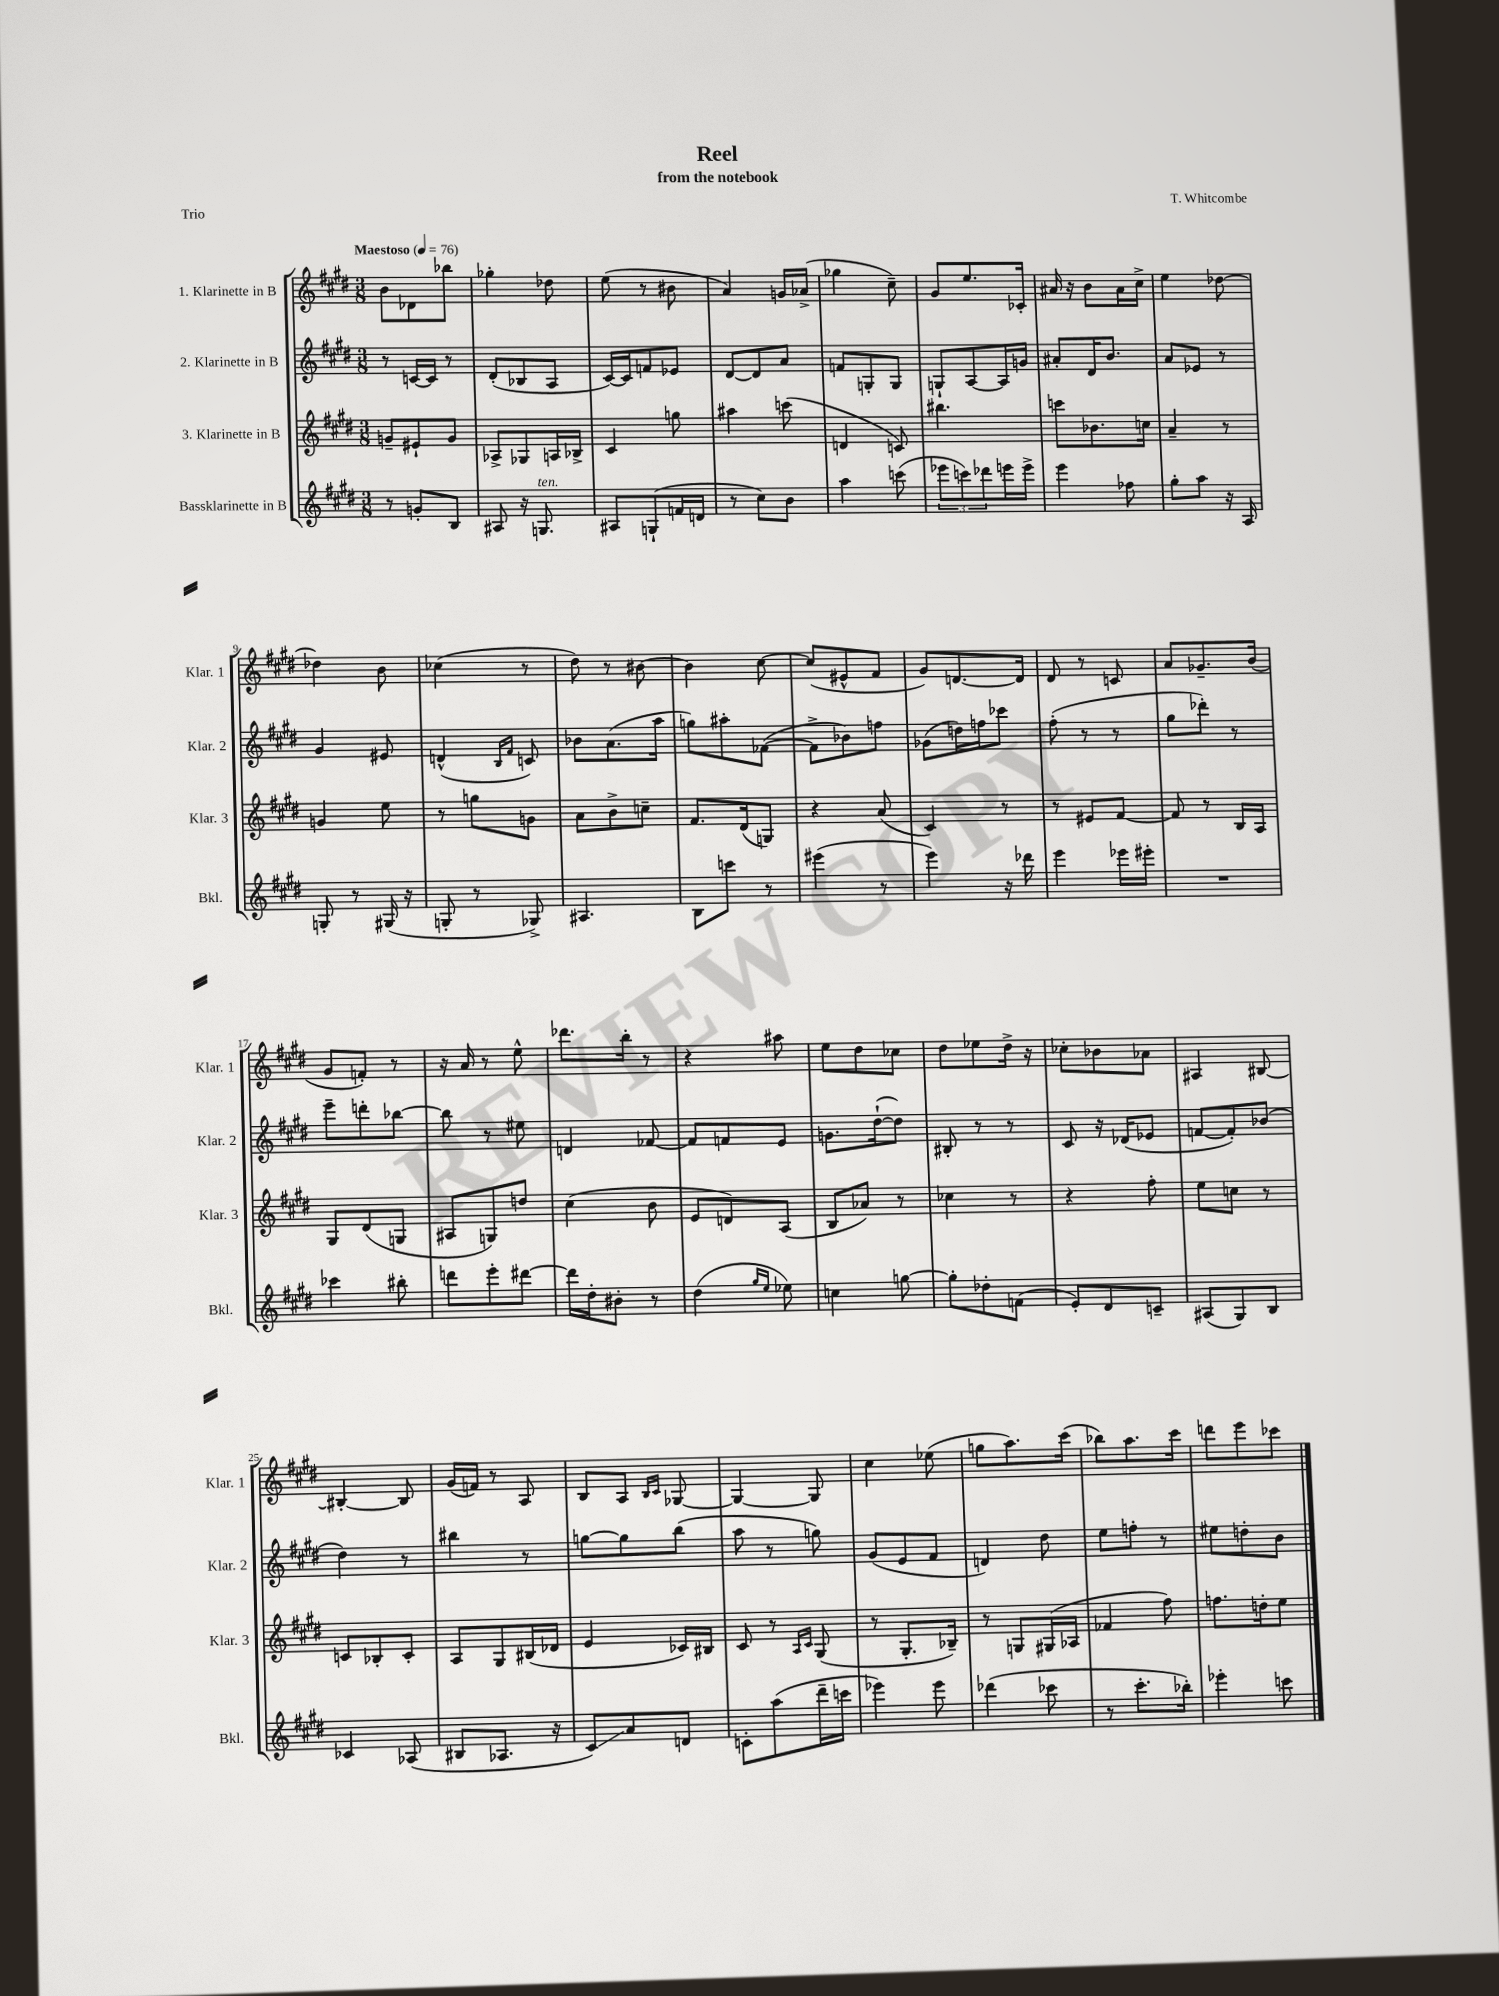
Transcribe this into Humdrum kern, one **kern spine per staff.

**kern	**kern	**kern	**kern
*staff4	*staff3	*staff2	*staff1
*clefG2	*clefG2	*clefG2	*clefG2
*k[f#c#g#d#]	*k[f#c#g#d#]	*k[f#c#g#d#]	*k[f#c#g#d#]
*M3/8	*M3/8	*M3/8	*M3/8
*MM76	*MM76	*MM76	*MM76
8r	8g~	8r	8b
8g'	8e#`	[16c	8d-
.	.	16c]	.
8B	8g	8r	8bb-
=	=	=	=
8A#	8A-^	(8d#'	4gg-'
16r	8G-	8B-	.
8.G	.	.	.
.	16A	8A	8dd-
.	16B-^	.	.
=	=	=	=
8A#	4c#	[16c#)	(8ee
.	.	16c#]	.
(8G`	.	8f	8r
16f	8gg	8e-	8b#
16d	.	.	.
=	=	=	=
8r	4aa#	[8d#	4a)
8cc#)	.	8d#]	.
8b	(8ccc	8a	16g
.	.	.	(16a-^
=	=	=	=
4aa	4d	8f	4gg-
.	.	8G'	.
(8ccc	8c)	8G	8cc#~)
=	=	=	=
12eee-	4.bb#	8G`	8g#
12ccc)	.	.	.
.	.	[8A	8.ee
12ddd-	.	.	.
16eee	.	16A]	.
16eee^	.	16g	16c-'
=	=	=	=
4eee	8ccc	8a#'	16a#
.	.	.	16r
.	8.b-	16d#	8b
.	.	8.b	.
8ff-	.	.	16a#
.	16cc	.	16cc#^
=	=	=	=
8gg#'	4a~	8a	4ee
8aa	.	8e-	.
16r	8r	8r	[8dd-
16A	.	.	.
=	=	=	=
8G'	4g	4g#	4dd-]
8r	.	.	.
(16G#	8ee	8e#	8b
16r	.	.	.
=	=	=	=
8G'	8r	(4d^^	(4cc-
8r	8gg	.	.
.	.	16qqB	.
.	.	16qqf#	.
8G-^)	8g	8c)	8r
=	=	=	=
4.A#	8a	8b-	8dd#)
.	8b^	(8.a	8r
.	8cc~	.	[8b#
.	.	16aa	.
=	=	=	=
8B	8.f#	8gg)	4b#]
8ccc	.	8aa#'	.
.	(16d#	.	.
8r	8G)	([8f-	[8cc#
=	=	=	=
(4eee#	4r	8f-^]	(8cc#]
.	.	8b-)	8e#^^
8r	(8a	8ff	8f#
=	=	=	=
4eee)	4c#)	(8g-	8g#)
.	.	16dd)	[8.d
.	.	16ff	.
16r	8r	8ccc-	.
16ddd-	.	.	16d]
=	=	=	=
4eee	8r	(8ff#'	8d#
.	8e#	8r	8r
16eee-	[8f#	8r	8c
16eee#'	.	.	.
=	=	=	=
4.r	8f#]	8gg#	8a
.	8r	8ddd-')	8.g-~
.	16B	8r	.
.	16A	.	(16b
=	=	=	=
4ccc-	8G#	8eee~	8g#
.	(8d#	8ddd'	8f')
8bb#'	8G	[8bb-	8r
=	=	=	=
8ddd	8A#	8bb-]	16r
.	.	.	16a
8eee'	8G)	8r	8r
[8ddd#	8dd	8ee#	8ee^^
=	=	=	=
16ddd#]	(4cc#	4d	8.ddd-
16dd#'	.	.	.
8b#'	.	.	.
.	.	.	16bb'
8r	8b	[8f-	8r
=	=	=	=
(4dd#	8e	8f-]	4r
.	8d)	8f	.
16qqgg#	.	.	.
16qqee	.	.	.
8ee-)	(8A	8e	8aa#
=	=	=	=
4cc	8B	8.g	8ee
.	8a-)	.	8dd#
.	.	([16dd#`	.
[8gg	8r	8dd#])	8cc-
=	=	=	=
8gg']	4cc-	8B#'	8dd#
8dd-'	.	8r	8ee-
(8f	8r	8r	16dd#^
.	.	.	16r
=	=	=	=
8e')	4r	8c#	8cc-'
8d#	.	16r	8b-
.	.	(16d-	.
8c~	8ff#'	8e-	8a-
=	=	=	=
(8A#	8ee	[8f	4A#
8G#)	8cc	8f'])	.
8B	8r	(8b-	[8B#
=	=	=	=
4c-	8c	4dd#)	4B#'_
.	8B-'	.	.
(8A-	8c'	8r	8B#]
=	=	=	=
8B#	8A	4bb#	(16g#
.	.	.	16f)
8.A-	8G#	.	8r
.	(16B#	8r	8A
16r	16d-	.	.
=	=	=	=
8c#)	4e	[8gg	8B
8a	.	8gg]	8A
.	.	.	16qqB
.	.	.	16qqc#
8d	16c-)	(8bb	[8G-
.	16B#	.	.
=	=	=	=
8c'	8c#	8aa	4G-_
(8aa	8r	8r	.
.	16qqA	.	.
.	16qqc#	.	.
16ddd#~	(8G#	8gg)	8G-]
16ccc	.	.	.
=	=	=	=
4eee-)	8r	(8g#	4cc#
.	8.G#'	8e	.
8eee-	.	8f#	(8ee-
.	16B-~)	.	.
=	=	=	=
(4ddd-	8r	4d)	8gg
.	8G	.	8.aa)
8ccc-	(16G#	8dd#	.
.	16A-	.	(16ccc#
=	=	=	=
8r	4f-	8ee	8bb-)
8.ccc#'	.	8ff'	8.aa
.	8ff#)	8r	.
16bb-')	.	.	16ccc#
=	=	=	=
4eee-'	8.ff	8ee#	8ddd
.	.	8dd'	8eee
.	16dd'	.	.
8ccc	8ee	8b	8ccc-
==	==	==	==
*-	*-	*-	*-
